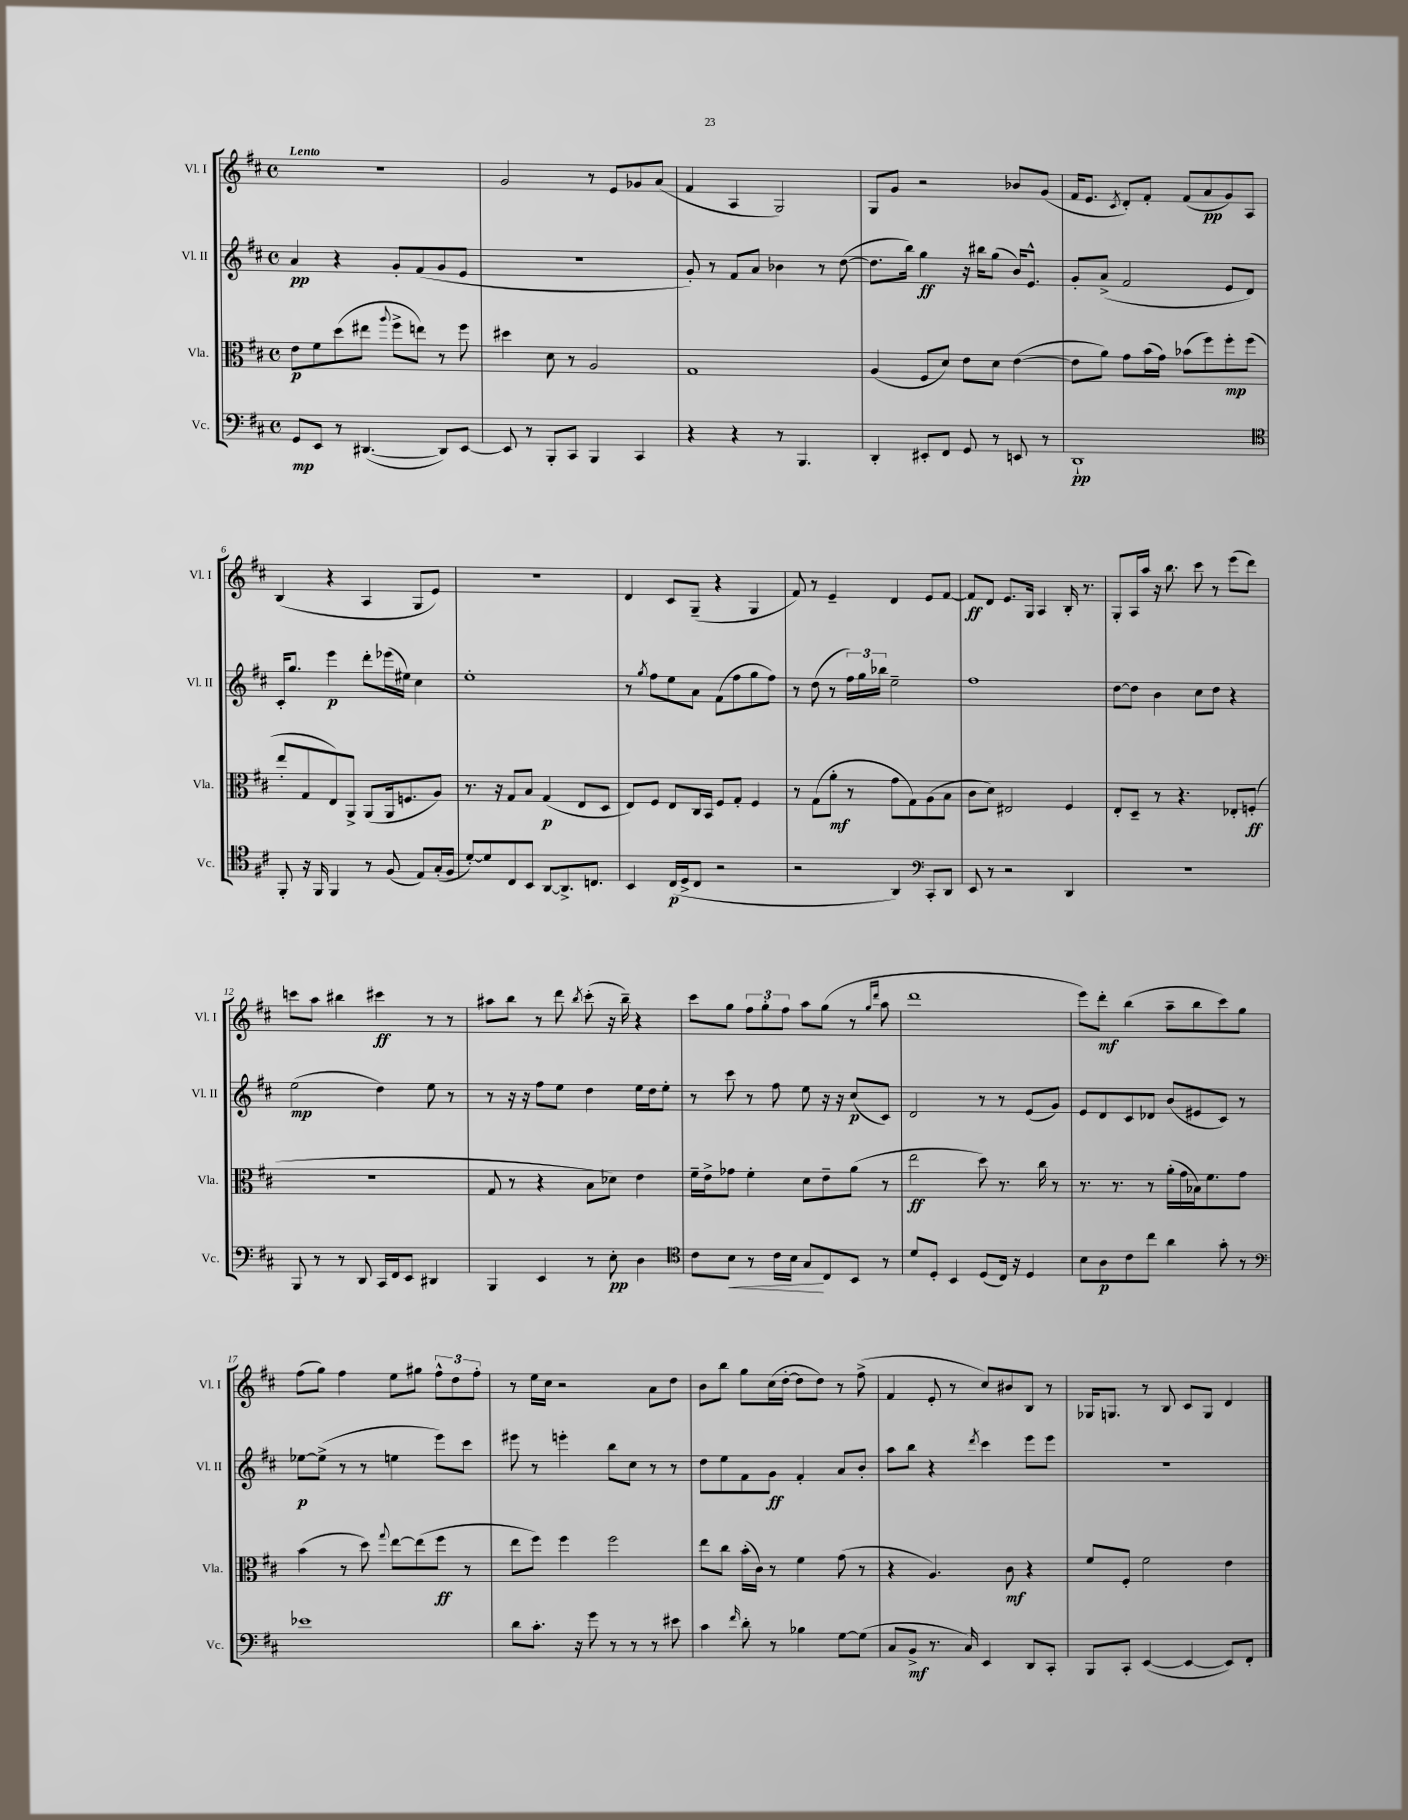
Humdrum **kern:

**kern	**kern	**kern	**kern
*staff4	*staff3	*staff2	*staff1
*clefF4	*clefC3	*clefG2	*clefG2
*k[f#c#]	*k[f#c#]	*k[f#c#]	*k[f#c#]
*M4/4	*M4/4	*M4/4	*M4/4
*met(c)	*met(c)	*met(c)	*met(c)
8GG	8e	4a	1r
8EE	8f#	.	.
8r	(8dd	4r	.
([4.DD#	8ee#	.	.
.	8qqaa	.	.
.	8ff#^	8g'	.
.	8ee)	(8f#	.
8DD#])	8r	8g	.
[8EE	8ff#	8e	.
=	=	=	=
8EE]	4dd#	1r	2g
8r	.	.	.
8BBB'	8d	.	.
8CC#	8r	.	.
4BBB	2A	.	8r
.	.	.	8e
4CC#	.	.	8g-
.	.	.	(8a
=	=	=	=
4r	1G	8g')	4f#
.	.	8r	.
4r	.	8f#	4A
.	.	8a	.
8r	.	4b-	2G)
4.BBB	.	.	.
.	.	8r	.
.	.	([8dd	.
=	=	=	=
4DD'	(4A	8.dd]	8G
.	.	.	8g
.	.	16bb)	.
8EE#'	8F#	4gg	2r
8FF#	8d)	.	.
8GG	8e	16r	.
.	.	16bb#	.
8r	8d	(8gg	.
8EE	([4e	16b)	8b-
.	.	8.e^^	.
8r	.	.	(8g
=	=	=	=
1DD`	8e]	8g'	16f#
.	.	.	8.e
.	8a)	(8a^	.
.	.	.	8qc#
.	8g	2f#	8d')
.	(16b	.	8f#'
.	16g)	.	.
.	(8b-	.	(8f#
.	8ff#)	.	8a
.	8ff#'	8e	8g)
.	(8ff#	8d)	8A
=	=	=	=
*clefC4	*	*	*
8FF#'	8ee'	16c#'	(4B
.	.	8.gg	.
16r	8G	.	.
16FF#	.	.	.
4FF#	8E)	4eee	4r
.	8AA^	.	.
8r	(8AA	8ddd'	4A
(8F#	16AA	(16eee-	.
.	8.F	16ee#)	.
8E)	.	4cc#	8G
(16G'	8A)	.	8e)
16F#	.	.	.
=	=	=	=
[8d')	8.r	1ee'	1r
8d]	.	.	.
.	16r	.	.
8C#	8G	.	.
8BB	8B	.	.
[8AA	(4G	.	.
8.AA^]	.	.	.
.	8E	.	.
8.C	.	.	.
.	8D	.	.
=	=	=	=
4BB	8E)	8r	4d
.	.	8qgg	.
.	8F#	8ff#	.
(16C#	8E	8ee	8c#
16D^	.	.	.
8C#	16C#	8a	(8G~
.	16BB	.	.
2r	8F#	(8f#	4r
.	8G'	8ff#	.
.	4F#	8gg	4G
.	.	8ff#)	.
=	=	=	=
2r	8r	8r	8f#)
.	(8G	(8dd	8r
.	8a'	8r	4e~
.	8r	24ff#)	.
.	.	24gg	.
.	.	24bb-	.
4AA)	8g	2ee~	4d
.	8G)	.	.
*clefF4	*	*	*
8CC#'	(8A	.	8e
8DD	8B	.	[8f#
=	=	=	=
8EE	8c#	1ff#	8f#]
8r	8d)	.	8d
2r	2E#	.	8.e
.	.	.	16G
.	.	.	4A
4DD	4F#	.	16B'
.	.	.	8.r
=	=	=	=
1r	8E'	[8dd	8G'
.	8D~	8dd]	16A
.	.	.	16aa
.	8r	4b	16r
.	.	.	8.bb
.	4.r	.	.
.	.	8cc#	8ccc#
.	.	8dd	8r
.	8E-'	4r	(8eee
.	(8F'	.	8ddd)
=	=	=	=
8BBB	1r	(2ee	8ccc
8r	.	.	8aa
8r	.	.	4bb#
8DD	.	.	.
16CC#	.	4dd)	4ccc#
16FF#	.	.	.
8EE	.	.	.
4DD#	.	8ee	8r
.	.	8r	8r
=	=	=	=
4BBB	8G	8r	8aa#
.	8r	16r	8bb
.	.	16r	.
4EE	4r	8ff#	8r
.	.	8ee	8ddd
.	.	.	8qbb
8r	8B	4dd	(8ccc#'
8E'	8d-)	.	16r
.	.	.	16bb~)
4D	4e	16ee	4r
.	.	16dd	.
.	.	8ee'	.
=	=	=	=
*clefC4	*	*	*
8c#	16f#~	8r	8ccc#
.	16e^	.	.
8B	8g-	8ccc#	8gg
8r	4f#'	8r	12ff#
.	.	.	12gg'
16c#	.	8ff#	.
.	.	.	12ff#
16B	.	.	.
8G	8d	8ee	8aa
8C#	8e~	16r	(8gg
.	.	16r	.
8BB	(8a	(8cc#	8r
.	.	.	16qqgg
.	.	.	16qqddd
8r	8r	8c#)	8aa
=	=	=	=
8d	2ee	2d	1ddd
8D'	.	.	.
4BB	.	.	.
(8D	8dd)	8r	.
16C#)	8.r	8r	.
16r	.	.	.
4D	.	(8e	.
.	16cc#	.	.
.	8r	8g)	.
=	=	=	=
8B	8.r	8e	8eee)
8A	.	8d	8ddd'
.	8.r	.	.
8c#	.	8c#	(4bb
8cc#	8r	8d-	.
4a	(16a'	(8b	8aa~
.	16g	.	.
.	16B-)	8e#	8bb
.	8.f#	.	.
8g'	.	8c#)	8ccc#)
8r	8g	8r	8gg
=	=	=	=
*clefF4	*	*	*
1e-	(4b	[8ee-	(8ff#
.	.	(8ee-^]	8gg)
.	8r	8r	4ff#
.	8dd)	8r	.
.	8qqgg	.	.
.	[8ee	4ee	8ee
.	(8ee]	.	8gg#
.	8ff#	8eee)	12ff#^^
.	.	.	12dd
.	8r	8ccc#	.
.	.	.	12ff#'
=	=	=	=
8d	8ee	8eee#	8r
8.c#'	8ff#)	8r	16ee
.	.	.	16cc#
.	4ff#	4eee'	2r
16r	.	.	.
8g	.	.	.
8r	2ff#	8bb	.
8r	.	8cc#	.
8r	.	8r	8a
8e#	.	8r	8dd
=	=	=	=
4c#	8ee	8dd	8b
.	8cc#	8ee	8bb
16qqf#	.	.	.
8d'	(16b'	8f#	8gg
.	16c#)	.	.
8r	8r	8g	(16cc#
.	.	.	[16dd'
4B-	4f#	4f#'	8dd]
.	.	.	8dd)
[8G	(8g	8a	8r
(8G]	8r	8b'	(8ff#^
=	=	=	=
8C#	4r	8aa	4f#
8BB^	.	8bb	.
8.r	4.A)	4r	8e'
.	.	.	8r
16C#)	.	.	.
.	.	8qddd	.
4EE	.	4ccc#	8cc#)
.	8c#	.	8b#
8DD	4r	8eee	8B
8CC#'	.	8eee	8r
=	=	=	=
8BBB	8f#	1r	16G-
.	.	.	8.G
8CC#'	8F#'	.	.
([4EE	2f#	.	8r
.	.	.	8B
4EE_	.	.	8c#
.	.	.	8G
8EE])	4e	.	4d
8FF#'	.	.	.
==	==	==	==
*-	*-	*-	*-
